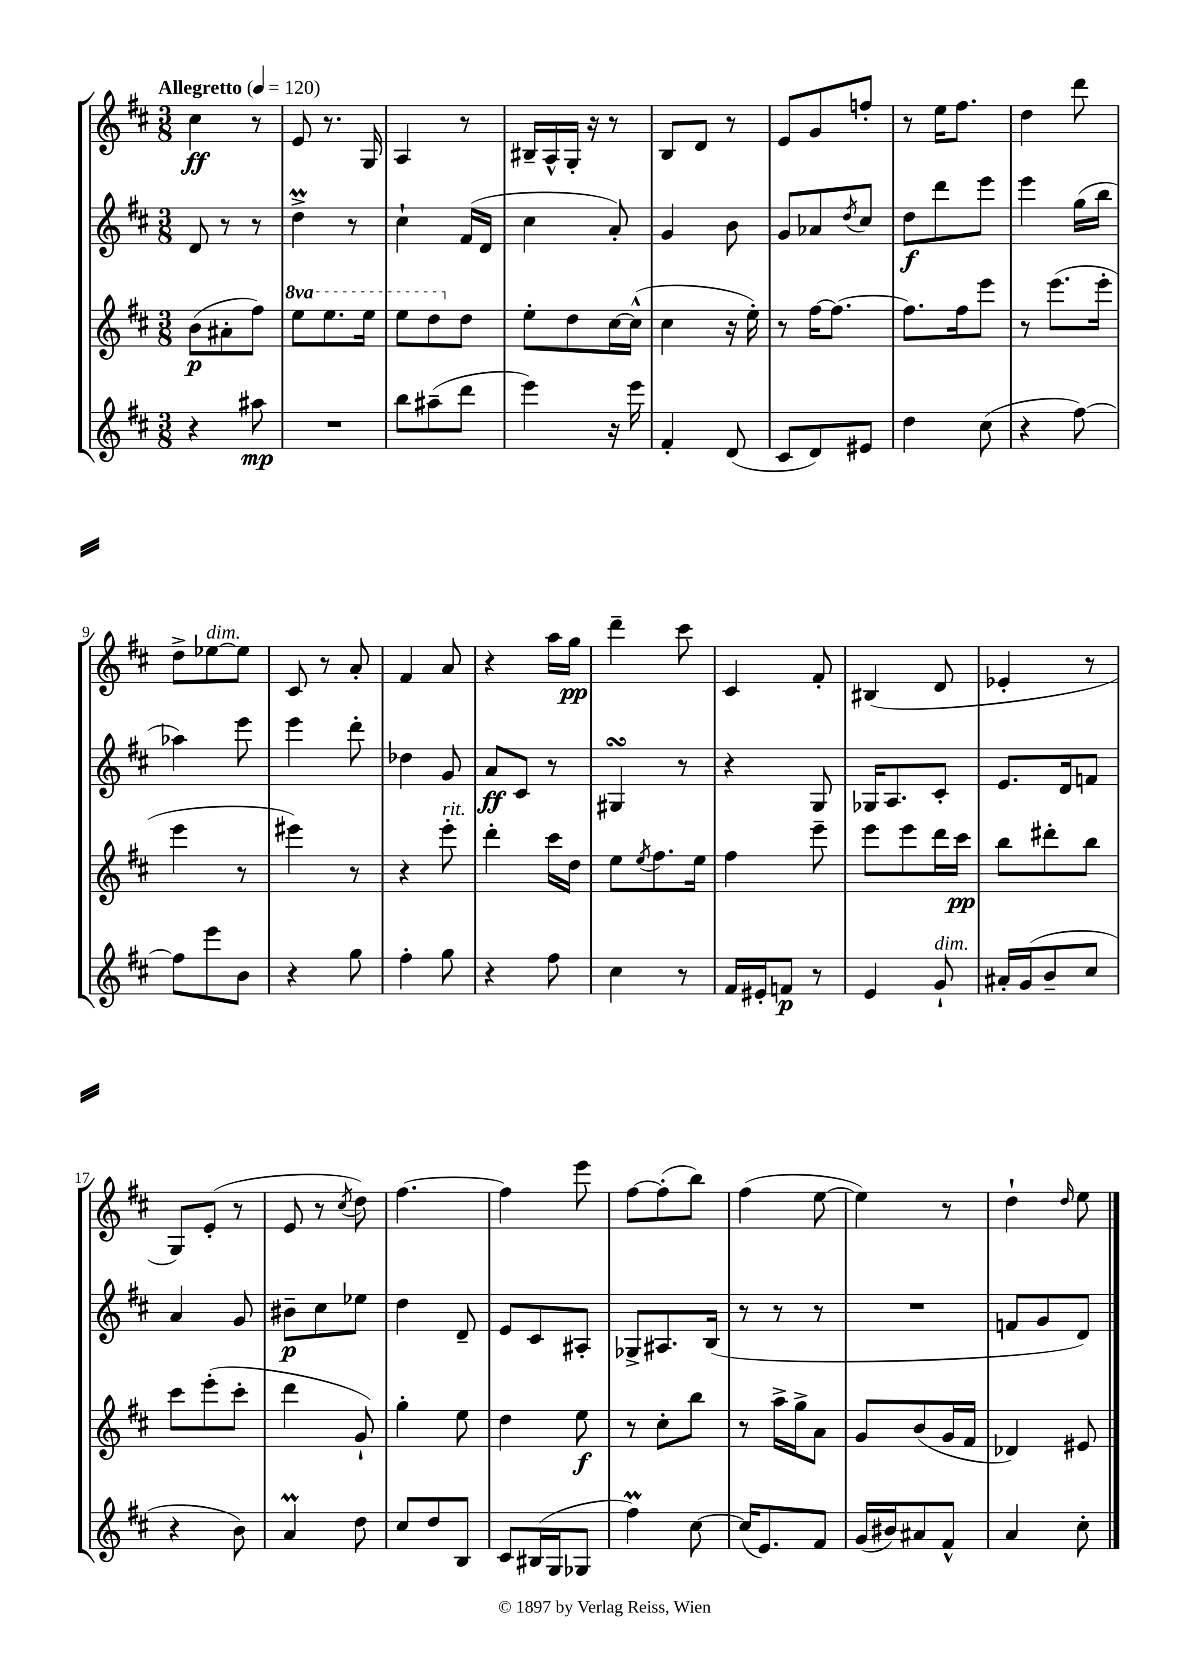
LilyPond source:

<<
\new StaffGroup <<
\new Staff = "s0" {
    \clef treble \key d \major \numericTimeSignature \time 3/8 \tempo "Allegretto" 4 = 120
    cis''4\ff r8 |
    e'8 r8. g16 |
    a4 r8 |
    bis16-- a16-^ g16-. r16 r8 |
    b8 d'8 r8 |
    e'8 g'8 f''8-. |
    r8 e''16 fis''8. |
    d''4 d'''8 |
    d''8-> ees''8~^\markup { \italic "dim." } ees''8 |
    cis'8 r8 a'8-. |
    fis'4 a'8 |
    r4 a''16 g''16\pp |
    d'''4-- cis'''8 |
    cis'4 fis'8-. |
    bis4( d'8 |
    ees'4-. r8 |
    g8) e'8-.( r8 |
    e'8 r8 \acciaccatura { cis''8 } d''8) |
    fis''4.~ |
    fis''4 e'''8 |
    fis''8~ fis''8-.( b''8) |
    fis''4( e''8~ |
    e''4) r8 |
    d''4-! \grace { d''16 } e''8 \bar "|." |
}
\new Staff = "s1" {
    \clef treble \key d \major \numericTimeSignature \time 3/8
    d'8 r8 r8 |
    d''4->\prall r8 |
    cis''4-! fis'16( d'16 |
    cis''4 a'8-.) |
    g'4 b'8 |
    g'8 aes'8 \acciaccatura { d''8 } cis''8 |
    d''8\f d'''8 e'''8 |
    e'''4 g''16( b''16 |
    aes''4) e'''8 |
    e'''4 d'''8-. |
    des''4 g'8 |
    a'8\ff cis'8 r8 |
    gis4\turn r8 |
    r4 g8 |
    ges16 a8. cis'8-. |
    e'8. d'16 f'8 |
    a'4 g'8 |
    bis'8--\p cis''8 ees''8 |
    d''4 d'8-- |
    e'8 cis'8 ais8-. |
    ges8-> ais8. b16( |
    r8 r8 r8 |
    R4. |
    f'8 g'8 d'8) \bar "|." |
}
\new Staff = "s2" {
    \clef treble \key d \major \numericTimeSignature \time 3/8 \set Staff.ottavationMarkups = #ottavation-simple-ordinals
    b'8\p( ais'8-. fis''8) |
    \ottava #1 e'''8 e'''8. e'''16 |
    e'''8 d'''8 \ottava #0 d''8 |
    e''8-. d''8 cis''16~ cis''16-^( |
    cis''4 r16 e''16-.) |
    r8 fis''16~ fis''8.~ |
    fis''8. fis''16 e'''8 |
    r8 e'''8.( e'''16-. |
    e'''4 r8 |
    eis'''4) r8 |
    r4 e'''8-.^\markup { \italic "rit." } |
    d'''4-. cis'''16 d''16 |
    e''8 \acciaccatura { e''8 } fis''8. e''16 |
    fis''4 e'''8-- |
    e'''8 e'''8 d'''16 cis'''16\pp |
    b''8 dis'''8-. b''8 |
    cis'''8 e'''8-.( cis'''8-. |
    d'''4 g'8-!) |
    g''4-. e''8 |
    d''4 e''8\f |
    r8 cis''8-. b''8 |
    r8 a''16-> g''16-> a'8 |
    g'8 b'8( g'16 fis'16 |
    des'4) eis'8 \bar "|." |
}
\new Staff = "s3" {
    \clef treble \key d \major \numericTimeSignature \time 3/8
    r4 ais''8\mp |
    R4. |
    b''8 ais''8--( d'''8 |
    e'''4) r16 e'''16 |
    fis'4-. d'8( |
    cis'8 d'8) eis'8 |
    d''4 cis''8( |
    r4 fis''8~) |
    fis''8 e'''8 b'8 |
    r4 g''8 |
    fis''4-. g''8 |
    r4 fis''8 |
    cis''4 r8 |
    fis'16 eis'16-. f'8\p r8 |
    e'4 g'8-!^\markup { \italic "dim." } |
    ais'16-. g'16( b'8-- cis''8 |
    r4 b'8) |
    a'4\prall d''8 |
    cis''8 d''8 b8 |
    cis'8 bis16( g16 ges8 |
    fis''4\prall) cis''8~ |
    cis''16( e'8.) fis'8 |
    g'16( bis'16) ais'8 fis'8-^ |
    a'4 cis''8-. \bar "|." |
}
>>
>>
